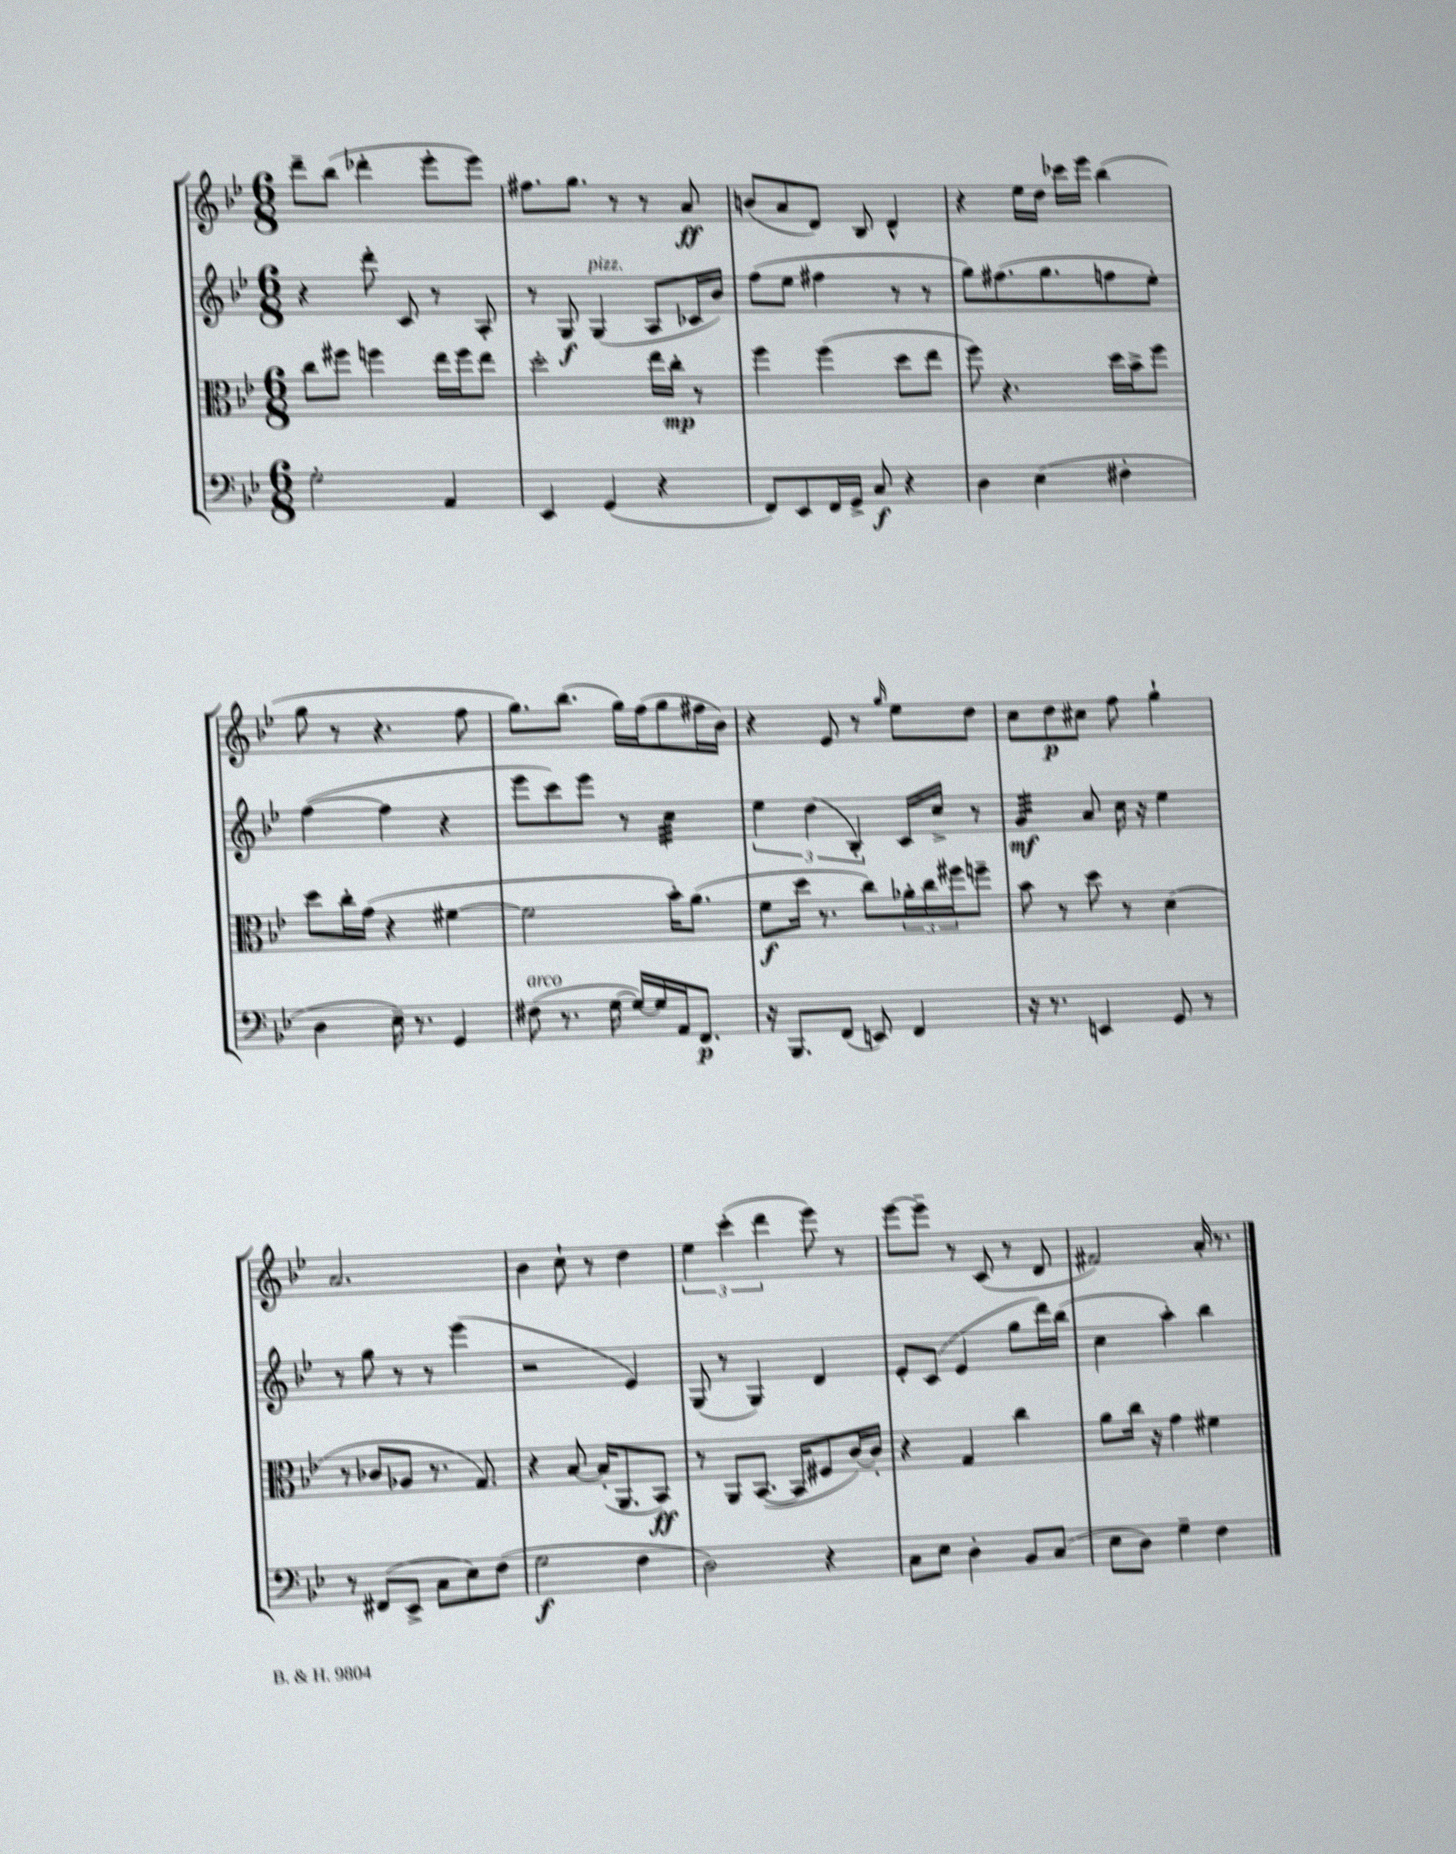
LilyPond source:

<<
\new StaffGroup <<
\new Staff = "s0" {
    \clef treble \key bes \major \numericTimeSignature \time 6/8
    d'''8-- bes''8( des'''4-. ees'''8-. ees'''8) |
    fis''8. g''8. r8 r8 a'8\ff |
    b'8( a'8 d'8) bes8 d'4-^ |
    r4 ees''16 d''16 ces'''16 ees'''16 bes''4( |
    g''8 r8 r4. f''8 |
    g''8.) bes''8.( g''16) f''16( g''8 fis''16 bes'16) |
    r4 ees'8 r8 \grace { g''16 } ees''8 d''8 |
    c''8 d''8\p cis''8 f''8 g''4-! |
    a'2. |
    bes'4 c''8-! r8 d''4 |
    \tuplet 3/2 { ees''4 c'''4-.( d'''4 } ees'''8) r8 |
    ees'''8~ ees'''8-- r8 c'8( r8 d'8 |
    fis'2) a'16-. r8. \bar "|." |
}
\new Staff = "s1" {
    \clef treble \key bes \major \numericTimeSignature \time 6/8
    r4 d'''8-. c'8 r8 a8-. |
    r8 g8\f g4^\markup { \italic "pizz." }( a8 ces'16 bes'16) |
    f''8( ees''8 fis''4 r8 r8 |
    g''8) fis''8.( g''8. f''8 ees''8-.) |
    f''4~( f''4 r4 |
    ees'''8 c'''8) ees'''8 r8 c''4:32 |
    \tuplet 3/2 { ees''4 d''4( bes4-.) } c'16 c''16-> r8 |
    g'4:32\mf a'8 c''16 r16 ees''4 |
    r8 g''8 r8 r8 ees'''4( |
    r2 ees'4) |
    g8( r8 g4) d'4 |
    ees'8-. c'8( ees'4 g''8 d'''16) bes''16( |
    c''4 a''4-.) bes''4 \bar "|." |
}
\new Staff = "s2" {
    \clef alto \key bes \major \numericTimeSignature \time 6/8
    c''8 fis''8 f''4 ees''16 f''16 ees''8 |
    d''2-. ees''16 c''16-.\mp r8 |
    f''4 f''4( d''8 ees''8 |
    f''8) r4. d''16 bes'16-> f''8 |
    d''8 c''16-. g'16( r4 fis'4~ |
    fis'2 bes'16-.) a'8.( |
    f'8\f d''16 r8. c''8) \tuplet 3/2 { aes'16-. c''16 fis''16 } f''8-- |
    bes'8 r8 d''8 r8 d'4( |
    r8 ces'8 aes8 r8. g8.) |
    r4 bes8~ bes16-.( a,8. bes,8\ff) |
    r8 a,8 bes,8.~( bes,16 fis8 c'16~) c'16-. |
    r4 g4 c''4 |
    a'8 c''16 r16 g'4 fis'4 \bar "|." |
}
\new Staff = "s3" {
    \clef bass \key bes \major \numericTimeSignature \time 6/8
    g2-. a,4 |
    ees,4 g,4( r4 |
    f,8) ees,8 f,16 g,16-> c8\f r4 |
    d4 ees4( fis4-. |
    d4 ees16--) r8. g,4 |
    fis8^\markup { \italic "arco" }( r8. g16~ g16~) g16 a,16 f,8.\p |
    r16 bes,,8. f,8( e,8) f,4 |
    r16 r8. e,4 g,8 r8 |
    r8 fis,8( ees,8-> c8 ees8) f8( |
    g2\f f4 |
    d2) r4 |
    c8 ees8 d4-. bes,8 c8( |
    ees8 d8) g4-- f4 \bar "|." |
}
>>
>>
\layout { \context { \Score \remove "Bar_number_engraver" } }
